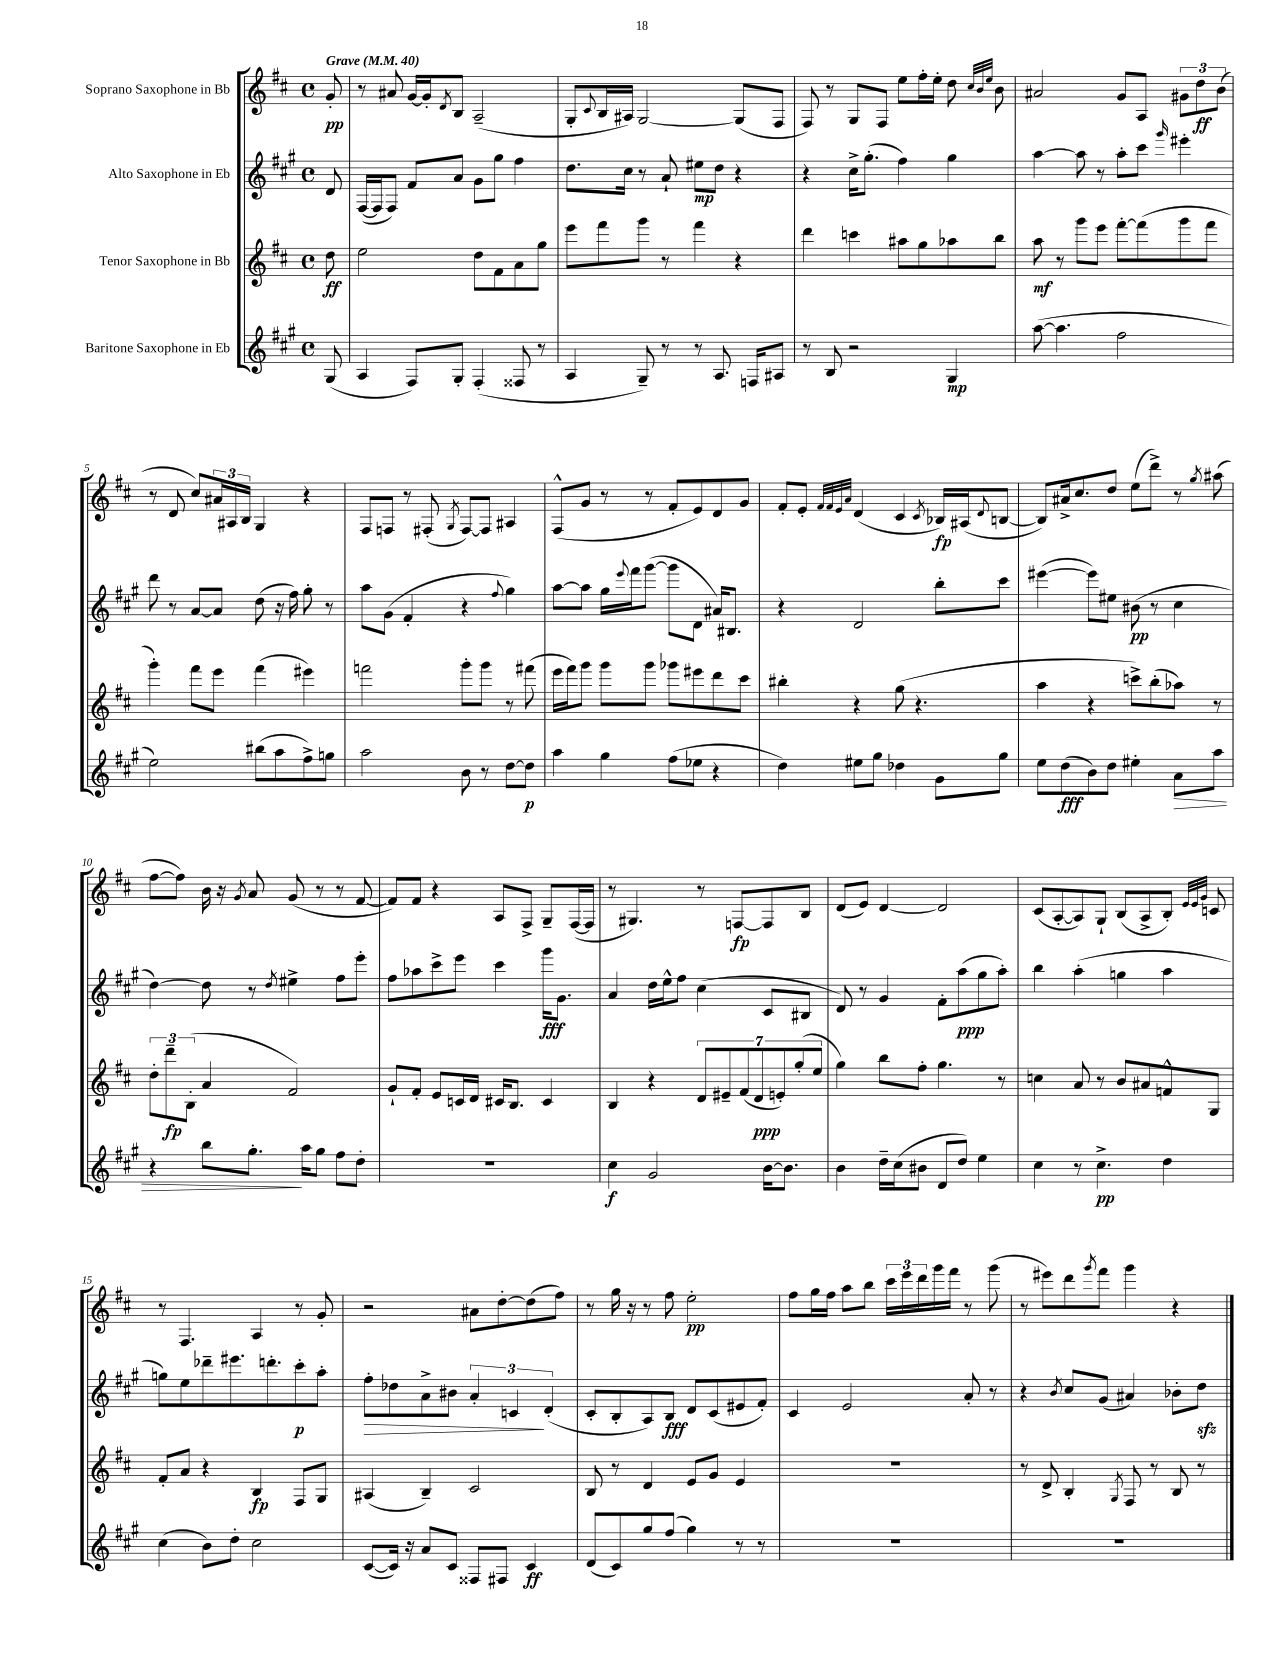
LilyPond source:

<<
\new StaffGroup <<
\new Staff = "s0" \with { instrumentName = "Soprano Saxophone in Bb" } {
    \clef treble \key d \major \defaultTimeSignature \time 4/4 \partial 8 \tempo "Grave" 4 = 40
    g'8-.\pp |
    r8 ais'8 g'16~ g'16-. \acciaccatura { d'8 } b8 a2--( |
    g8-. \appoggiatura { cis'8 } b16 ais16) g2~ g8( fis8 |
    fis8) r8 g8 fis8 e''8 fis''16-. e''16-. d''8 \grace { cis''32 b'32 e''32 } b'8 |
    ais'2 g'8 a8 \tuplet 3/2 { gis'8 d''8\ff b'8( } |
    r8 d'8 cis''8) \tuplet 3/2 { ais'16 ais16 b16 } g4 r4 |
    fis8 f8 r8 fis8-.( \acciaccatura { g8 } fis8~) fis8 ais4 |
    fis8-^( g'8 r8 r8 fis'8-. e'8) d'8 g'8 |
    fis'8-. e'8-. \grace { fis'32 fis'32 e'32 a'32 } d'4( cis'4 \acciaccatura { cis'8 } bes16\fp) ais16( \appoggiatura { d'8 } b8~ |
    b8) ais'16-> cis''8. d''8 e''8( d'''8->) r8 \acciaccatura { g''8 } ais''8( |
    fis''8~ fis''8) b'16 r16 \acciaccatura { g'8 } a'8 g'8( r8 r8 fis'8~ |
    fis'8) fis'8 r4 a8 fis8-> g8-- fis16~( fis16 |
    r8 gis4.) r8 f8~\fp f8 b8 |
    d'8( e'8) d'4~ d'2 |
    cis'8( a8~-. a8) g8-! b8( a8-> b8-.) \grace { e'32 e'32 g'32 } c'8 |
    r8 fis4. a4 r8 g'8-. |
    r2 ais'8 d''8~-. d''8( fis''8) |
    r8 g''16 r16 r8 fis''8 e''2-.\pp |
    fis''8 g''16 fis''16 a''8 b''8 \tuplet 3/2 { cis'''16 e'''16 d'''16 } g'''16 fis'''16 r8 g'''8( |
    r8 eis'''8) d'''8 \acciaccatura { g'''8 } fis'''8 g'''4 r4 \bar "|." |
}
\new Staff = "s1" \with { instrumentName = "Alto Saxophone in Eb" } {
    \clef treble \key a \major \defaultTimeSignature \time 4/4 \partial 8
    d'8 |
    fis16~( fis16 fis8) fis'8 a'8 gis'8 gis''8 fis''4 |
    d''8. cis''16 r8 a'8-! eis''8\mp d''8 r4 |
    r4 cis''16-> gis''8.-.( fis''4) gis''4 |
    a''4~ a''8 r8 a''8-. cis'''8 \grace { gis'''16 } eis'''4-. |
    d'''8 r8 a'8~ a'8 d''8( r16 fis''16) gis''8-. r8 |
    a''8 gis'8( fis'4-. r4 \appoggiatura { fis''8 } gis''4) |
    a''8~ a''8 gis''16 \appoggiatura { e'''8 } fis'''16 gis'''8~( gis'''8 d'8 ais'16) bis8. |
    r4 d'2 b''8-. cis'''8 |
    eis'''4~( eis'''8) eis''8 bis'8\pp( r8 cis''4 |
    d''4~) d''8 r8 \acciaccatura { d''8 } eis''4-> fis''8 e'''8-. |
    fis''8 aes''8 cis'''8-> e'''8 cis'''4 gis'''16\fff gis'8. |
    a'4 d''16 e''16-^ fis''8 cis''4( cis'8 bis8 |
    d'8) r8 gis'4 fis'8-. a''8\ppp( gis''8 a''8-.) |
    b''4 a''4-.( g''4 a''4 |
    g''8) e''8 des'''8-- eis'''8. d'''8.-. cis'''8-.\p a''8-. |
    fis''8-.\> des''8 a'8-> bis'8 \tuplet 3/2 { a'4-. c'4\! d'4-.( } |
    cis'8-. b8-. a8) b8\fff d'8 cis'8( eis'8 fis'8-.) |
    cis'4 e'2 a'8-. r8 |
    r4 \acciaccatura { b'8 } cis''8 gis'8( ais'4) bes'8-. d''8\sfz \bar "|." |
}
\new Staff = "s2" \with { instrumentName = "Tenor Saxophone in Bb" } {
    \clef treble \key d \major \defaultTimeSignature \time 4/4 \partial 8
    d''8\ff |
    e''2 d''8 fis'8 a'8 g''8 |
    e'''8 fis'''8 g'''8 r8 fis'''4 r4 |
    d'''4 c'''4 ais''8 g''8 aes''8 b''8 |
    a''8\mf r8 g'''8 e'''8 fis'''8~-. fis'''8( g'''8 fis'''8 |
    g'''4-.) fis'''8 e'''8 fis'''4( eis'''4) |
    f'''2 g'''8-. g'''8 r8 fis'''8( |
    e'''16 fis'''16) g'''8 g'''8 g'''8 ges'''8 eis'''8 d'''8 cis'''8 |
    bis''4-. r4 g''8( r4. |
    a''4 r4 c'''8->) b''8-.( aes''8) r8 |
    \tuplet 3/2 { d''8-. d'''8--\fp b8-.( } a'4 fis'2) |
    g'8-! fis'8-. e'8 c'16 d'16 cis'16 b8. cis'4 |
    b4 r4 \tuplet 7/4 { d'8 eis'8-- fis'8( d'8\ppp e'8-.) g''8-.( e''8 } |
    g''4) b''8 fis''8-. g''4. r8 |
    c''4 a'8 r8 b'8 ais'8 f'8-^ g8 |
    fis'8-. a'8 r4 b4\fp fis8 g8 |
    ais4( b4--) cis'2 |
    b8 r8 d'4 e'8 g'8 e'4 |
    R1 |
    r8 d'8-> b4-. \acciaccatura { g8 } fis8 r8 b8 r8 \bar "|." |
}
\new Staff = "s3" \with { instrumentName = "Baritone Saxophone in Eb" } {
    \clef treble \key a \major \defaultTimeSignature \time 4/4 \partial 8
    gis8( |
    a4 fis8) gis8-. fis4-.( fisis8 r8 |
    a4 gis8--) r8 r8 a8. f16 ais8 |
    r8 b8 r2 gis4\mp |
    a''8~( a''4. fis''2 |
    e''2) bis''8( a''8 fis''8->) g''8 |
    a''2 b'8 r8 d''8~ d''8\p |
    a''4 gis''4 fis''8( ees''8 r4 |
    d''4) eis''8 gis''8 des''4 gis'8 gis''8 |
    e''8 d''8\fff( b'8) d''8 eis''4-. a'8\> a''8 |
    r4 b''8 gis''8.-.\! a''16 gis''8 fis''8 d''8-. |
    R1 |
    cis''4\f gis'2 b'16~ b'8. |
    b'4 d''16-- cis''16( bis'8 d'8 d''8) e''4 |
    cis''4 r8 cis''4.->\pp d''4 |
    cis''4( b'8) d''8-. cis''2 |
    cis'8~( cis'16) r16 a'8 cis'8 fisis8 fis8 cis'4\ff |
    d'8( cis'8) gis''8 fis''8( gis''4) r8 r8 |
    R1 |
    R1 \bar "|." |
}
>>
>>
